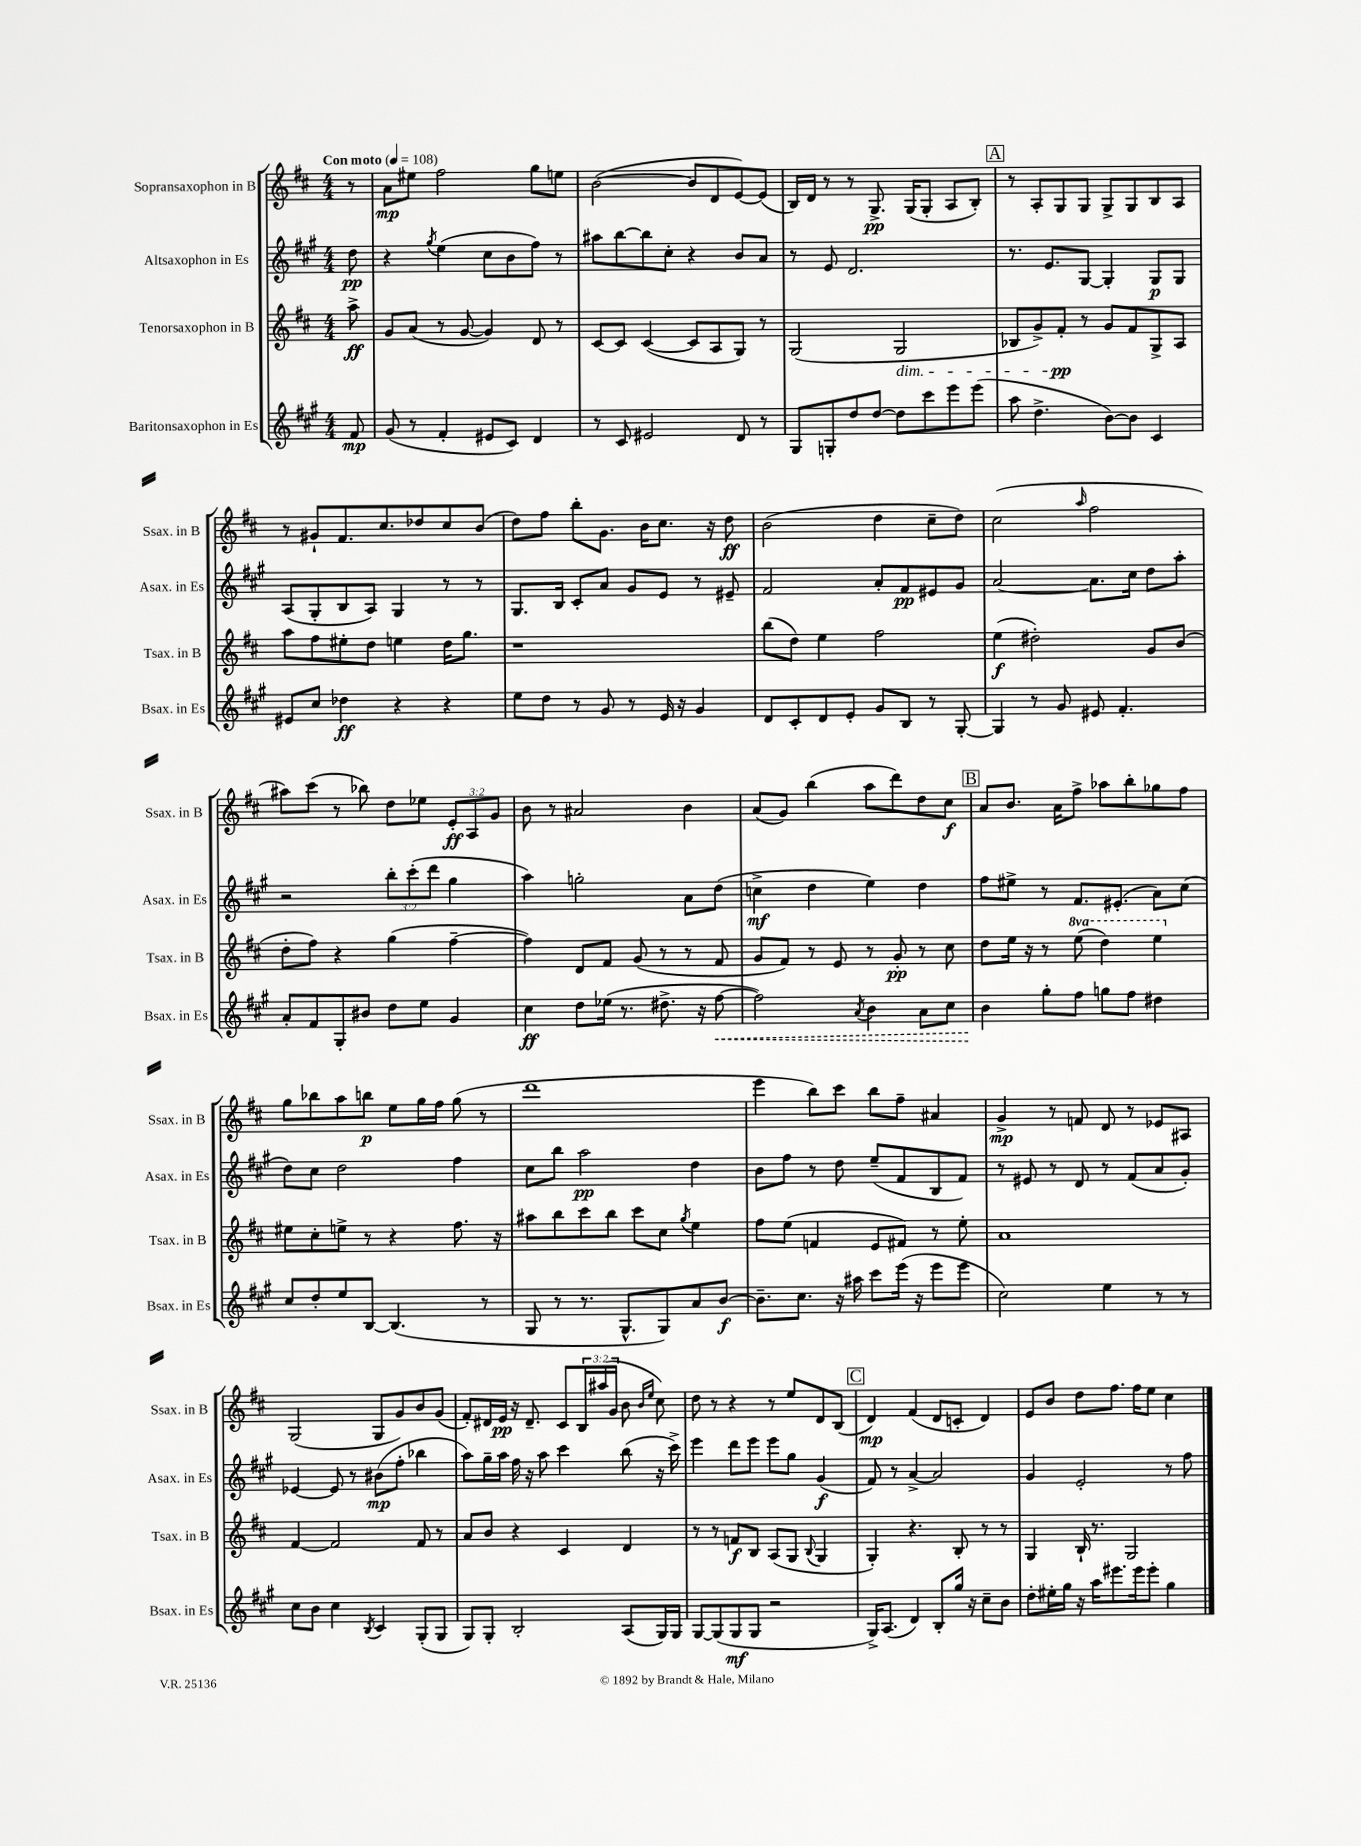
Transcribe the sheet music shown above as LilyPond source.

<<
\new StaffGroup <<
\new Staff = "s0" \with { instrumentName = "Sopransaxophon in B" shortInstrumentName = "Ssax. in B" } {
    \clef treble \key d \major \numericTimeSignature \time 4/4 \override Staff.TupletNumber.text = #tuplet-number::calc-fraction-text \partial 8 \tempo "Con moto" 4 = 108
    r8 |
    a'8\mp eis''8 fis''2 g''8 e''8 |
    b'2~( b'8 d'8 e'8~) e'8( |
    b16) d'16 r8 r8 g8.->\pp g16( g8-. a8 b8-.) |
    \mark \markup { \box "A" } r8 a8-. g8 g8 g8-> g8 b8 a8 |
    r8 gis'8-! fis'8. cis''8. des''8 cis''8 b'8( |
    d''8) fis''8 b''8-. g'8. b'16 cis''8. r16 d''8\ff |
    b'2( d''4 cis''8-- d''8) |
    cis''2( \grace { a''16 } fis''2 |
    ais''8) cis'''8( r8 bes''8) d''8 ees''8 \tuplet 3/2 { e'8-.\ff a8 g'8 } |
    b'8 r8 ais'2 b'4 |
    a'8( g'8) b''4( a''8 d'''8) d''8 cis''8\f |
    \mark \markup { \box "B" } a'8 b'8. a'16 fis''8-> aes''8 b''8-. ges''8 fis''8 |
    g''8 bes''8 a''8 b''8\p e''8 g''16 fis''16 g''8( r8 |
    d'''1 |
    e'''4 b''8) cis'''8 b''8 fis''8-- ais'4 |
    g'4->\mp r8 f'8 d'8 r8 ees'8 ais8 |
    g2( g8 g'8) b'8 g'8( |
    fis'8-.) dis'16 e'16\pp r16 dis'8.-- cis'8 \tuplet 3/2 { b16 ais''16( g'16 } b'8 \grace { b'16 e''16 } cis''8) |
    d''8 r8 r4 r8 e''8 d'8 b8( |
    \mark \markup { \box "C" } d'4\mp) fis'4( d'8 c'8-. d'4) |
    e'8 b'8 d''8 fis''8. fis''16 e''8 cis''4 \bar "|." |
}
\new Staff = "s1" \with { instrumentName = "Altsaxophon in Es" shortInstrumentName = "Asax. in Es" } {
    \clef treble \key a \major \numericTimeSignature \time 4/4 \override Staff.TupletNumber.text = #tuplet-number::calc-fraction-text \partial 8
    d''8\pp |
    r4 \acciaccatura { gis''8 } e''4( cis''8 b'8 fis''8) r8 |
    ais''8 b''8~ b''8 cis''8-. r4 b'8 a'8 |
    r8 e'8 d'2. |
    \mark \markup { \box "A" } r8. e'8. gis8~ gis4-. gis8\p gis8 |
    a8( gis8-. b8 a8) gis4 r8 r8 |
    gis8. b16 cis'8-. a'8 gis'8 e'8 r8 eis'8-- |
    fis'2 a'8-. fis'8\pp eis'8 gis'8 |
    a'2~ a'8. cis''16 d''8 a''8-. |
    r2 \tuplet 3/2 { b''8-. cis'''8-.( d'''8 } gis''4 |
    a''4) g''2-. a'8 d''8( |
    c''4->\mf d''4 e''4) d''4 |
    \mark \markup { \box "B" } fis''8 eis''8-> r8 fis'8. eis'8.-.( a'8) cis''8( |
    d''8) cis''8 d''2 fis''4 |
    cis''8 b''8 a''2\pp d''4 |
    b'8 fis''8 r8 d''8 e''8--( fis'8 b8 fis'8) |
    r8 eis'8 r8 d'8 r8 fis'8( a'8 gis'8-.) |
    ees'4~ ees'8 r8 bis'8\mp( fis''8-. bes''4 |
    a''8) gis''16-- a''16 fis''16 r16 a''8 cis'''4 b''8( r16 cis'''16->) |
    e'''4 d'''8 e'''8 e'''8 gis''8 gis'4\f( |
    \mark \markup { \box "C" } fis'8) r8 a'4~-> a'2 |
    gis'4 e'2-. r8 fis''8 \bar "|." |
}
\new Staff = "s2" \with { instrumentName = "Tenorsaxophon in B" shortInstrumentName = "Tsax. in B" } {
    \clef treble \key d \major \numericTimeSignature \time 4/4 \set Staff.ottavationMarkups = #ottavation-simple-ordinals \partial 8
    a''8->\ff |
    g'8 a'8( r8 g'8~ g'4) d'8 r8 |
    cis'8~ cis'8 cis'4~( cis'8 a8 g8) r8 |
    g2( g2\dim |
    \mark \markup { \box "A" } bes8 g'8->) fis'8-.\pp\! r8 g'8 fis'8 g8-> a8 |
    a''8 fis''8 eis''8-. d''8 e''4 d''16 g''8. |
    r1 |
    b''8( d''8) e''4 fis''2 |
    e''4\f( dis''2-.) g'8 b'8( |
    d''8-. fis''8) r4 g''4( fis''4~-- |
    fis''4) d'8 fis'8 g'8( r8 r8 fis'8 |
    g'8 fis'8) r8 e'8 r8 g'8-.\pp r8 cis''8 |
    \mark \markup { \box "B" } d''8 e''16 r16 r8 \ottava #1 e'''8( d'''4) e'''4 \ottava #0 |
    eis''8 cis''8-. e''8-> r8 r4 fis''8. r16 |
    ais''8 b''8 cis'''8 b''8 cis'''8 cis''8 \acciaccatura { g''8 } e''4 |
    fis''8 e''8( f'4 e'8 fis'8) r8 e''8-. |
    a'1 |
    fis'4~ fis'2 fis'8 r8 |
    a'8 b'8 r4 cis'4 d'4 |
    r8 r8 f'8\f b8 a8( g8 \appoggiatura { b8 } g4 |
    \mark \markup { \box "C" } g4-.) r4. b8-. r8 r8 |
    g4 b16-! r8. g2 \bar "|." |
}
\new Staff = "s3" \with { instrumentName = "Baritonsaxophon in Es" shortInstrumentName = "Bsax. in Es" } {
    \clef treble \key a \major \numericTimeSignature \time 4/4 \partial 8
    fis'8\mp |
    gis'8( r8 fis'4-. eis'8 cis'8) d'4 |
    r8 cis'8 eis'2 d'8 r8 |
    gis8 g8-. d''8 d''8~ d''8 cis'''8 e'''8 e'''8( |
    \mark \markup { \box "A" } a''8 d''4.-> b'8~) b'8 cis'4 |
    eis'8 cis''8 des''4\ff r4 r4 |
    e''8 d''8 r8 gis'8 r8 e'16 r16 gis'4 |
    d'8 cis'8-. d'8 e'8-. gis'8 b8 r8 gis8~-. |
    gis4 r8 gis'8 eis'8 fis'4.-. |
    a'8-. fis'8 gis8-. bis'8 d''8 e''8 gis'4 |
    cis''4\ff d''8 ees''16( r8. dis''8.-> r16 \once \override Hairpin.style = #'dashed-line fis''8~\< |
    fis''2) \acciaccatura { a'8 } b'4 a'8 cis''8 |
    \mark \markup { \box "B" } b'4\! gis''8-. fis''8 g''8 fis''8 dis''4 |
    cis''8 d''8-. e''8 b8~ b4.( r8 |
    gis8 r8 r8. gis8.-^ gis8) a'8 b'8~\f |
    b'8.-- cis''8. r16 ais''16 cis'''8 e'''16( r16 e'''8 e'''8 |
    cis''2) e''4 r8 r8 |
    cis''8 b'8 cis''4 \acciaccatura { b8 } cis'4 gis8-.( gis8 |
    gis8) gis8-. b2-. a8( gis16) gis16 |
    gis8~ gis8( gis8\mf gis8 r2 |
    \mark \markup { \box "C" } gis16->) a8.( d'4) b8-. gis''16 r16 cis''8-- b'8 |
    d''8-. eis''16-. gis''16 r16 a''16 eis'''8. eis'''16 eis'''8-. gis''4 \bar "|." |
}
>>
>>
\layout { \context { \Score \remove "Bar_number_engraver" } }
